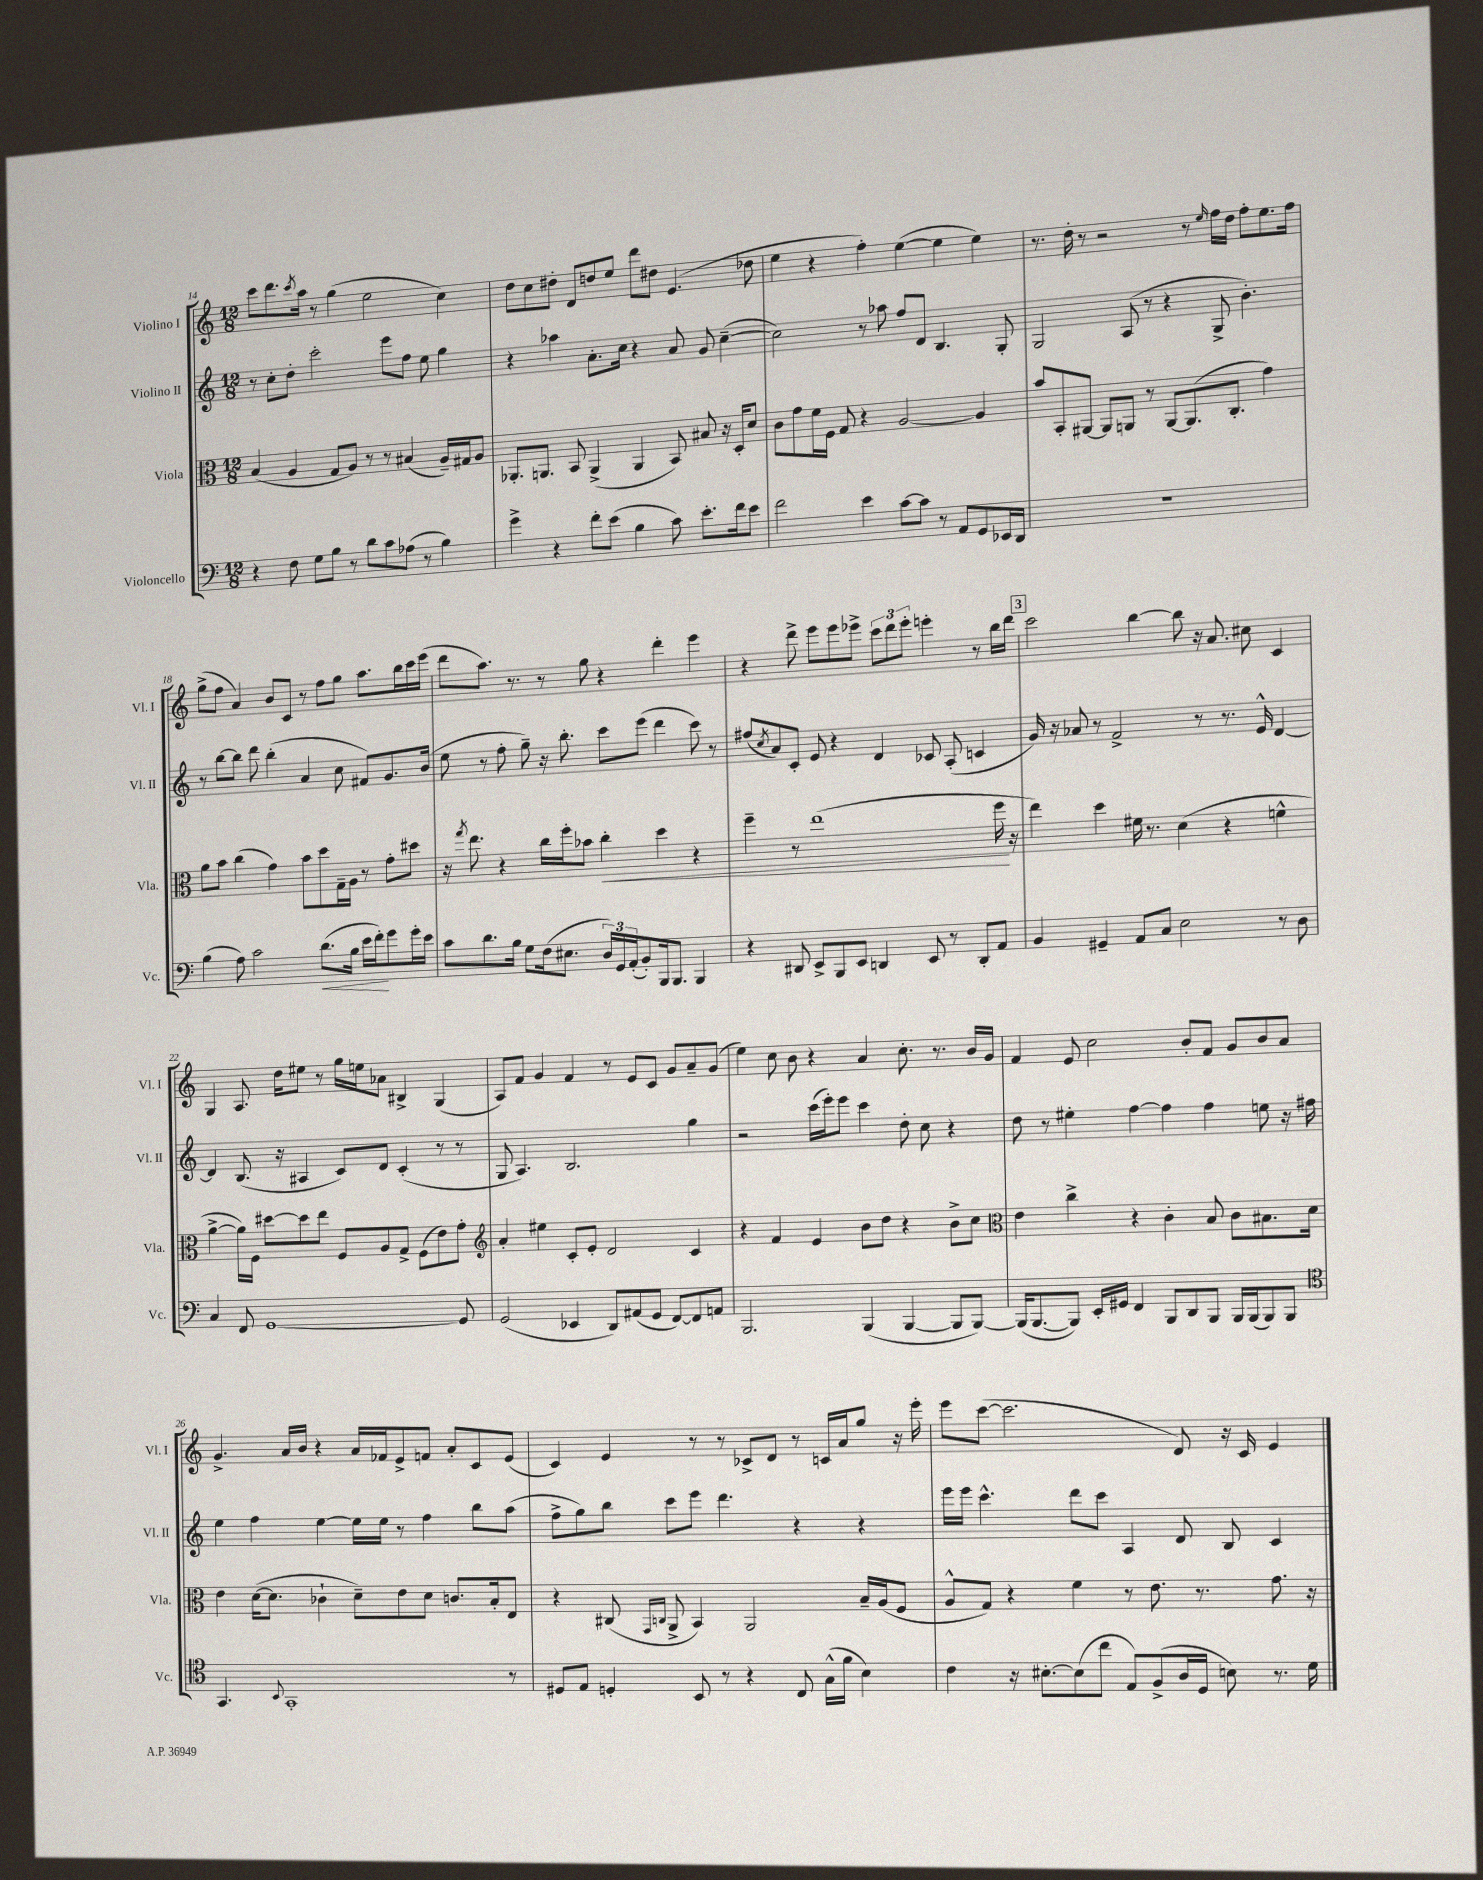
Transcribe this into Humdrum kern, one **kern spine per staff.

**kern	**dynam	**kern	**dynam	**kern	**kern
*part4	*part4	*part3	*part3	*part2	*part1
*staff4	*staff4	*staff3	*staff3	*staff2	*staff1
*I"Violoncello	*	*I"Viola	*	*I"Violino II	*I"Violino I
*I'Vc.	*	*I'Vla.	*	*I'Vl. II	*I'Vl. I
*clefF4	*	*clefC3	*	*clefG2	*clefG2
*k[]	*	*k[]	*	*k[]	*k[]
*M12/8	*	*M12/8	*	*M12/8	*M12/8
=14	=14	=14	=14	=14	=14
4r	.	(4B/	.	8r	8ccc\L
.	.	.	.	8cc'\L	8.ddd\
8F\	.	4A/	.	8dd'\J	.
.	.	.	.	.	8qccc/
.	.	.	.	.	16aa\Jk
8G\L	.	.	.	2ccc'\	8r
8B\J	.	8G/L	.	.	(4gg\
8r	.	8A/J)	.	.	.
8d\L	.	8r	.	.	2ee\
8c\	.	8r	.	8eee\L	.
(8A-X\J	.	(4B#X/	.	8ff\J	.
8r	.	.	.	8ee\	.
4B\)	.	16A~/LL)	.	4gg\	4cc\)
.	.	16G#X/J	.	.	.
.	.	8A/J	.	.	.
=15	=15	=15	=15	=15	=15
4g^\	.	8.AA-X'/L	.	4r	8dd\L
.	.	.	.	.	8cc\
.	.	8.AAn/J	.	.	.
4r	.	.	.	4aa-X\	8dd#X'\J
.	.	8BB/	.	.	8d/L
8f'\L	.	(4AA^/	.	8.a'\L	8ddn/
(8e\J	.	.	.	.	8ee/J
.	.	.	.	16cc\Jk	.
4B\	.	4AA/	.	4r	8ddd\L
.	.	.	.	.	8dd#X\J
8c\)	.	8BB/)	.	8a/	(4.e/
8.e'\L	.	8B#X/	.	8g/	.
.	.	16r	.	([4cc~\	.
16f\k	.	16D'/KL	.	.	.
8e\J	.	8d/J	.	.	8dd-X\
=16	=16	=16	=16	=16	=16
2f\	.	8c\L	.	2cc\])	4ee\
.	.	8g\	.	.	.
.	.	16f\L	.	.	4r
.	.	16F\JJ	.	.	.
.	.	8G/	.	.	.
4e\	.	4r	.	8r	4ff'\)
.	.	.	.	8aa-X\	.
[8c\L	.	[2A/	.	8ff/L	([4ee\
8c\J]	.	.	.	8d/J	.
8r	.	.	.	4.B/	4ee\]
8AA/L	.	.	.	.	.
8GG/	.	4A/]	.	.	4ee\)
16EE-X/L	.	.	.	8G'/	.
16DD/JJ	.	.	.	.	.
=17	=17	=17	=17	=17	=17
1.r	.	8b/L	.	2G/	8.r
.	.	8BB'/	.	.	.
.	.	.	.	.	16dd'\
.	.	[8AA#X/J	.	.	8r
.	.	8AA#/L]	.	.	2r
.	.	8AAn/J	.	(8A/	.
.	.	8r	.	8r	.
.	.	[8AA/L	.	4r	.
.	.	(8.AA/]	.	.	8r
.	.	.	.	.	16qqee/
.	.	.	.	8G^/	16ff\LL
.	.	8.C'/J	.	.	16dd\JJ
.	.	.	.	4.b'\)	8ff'\L
.	.	4g\)	.	.	8.ee\
.	.	.	.	.	16ff\Jk
!!LO:LB:g=z
=18	=18	=18	=18	=18	=18
(4B\	.	8a\L	.	8r	(8gg^\L
.	.	8b\J	.	[8bb\L	8ff\J
8A\)	.	(4cc\	.	8bb\J]	4a/)
2c\	.	.	.	8ddd\	.
.	.	4g\)	.	(4bb'\	8b/L
.	.	.	.	.	8c/J
.	.	8b\L	.	4a/	8r
!	!LO:HP:b	!	!	!	!
(8.d\L	<	8dd\	.	.	8ff\L
.	.	16G~\L	.	8cc\	8gg\J
16B\Jk	.	16A\JJ	.	.	.
16e\LL	.	8r	.	8f#X/L)	8.aa\L
16f'\J)	.	.	.	.	.
8g\	[	8g'\L	.	8.g/	.
.	.	.	.	.	16bb\L
16g'\L	.	8dd#X\J	.	.	16ccc\
16e\JJ	.	.	.	(16b/Jk	(16eee\JJ
=19	=19	=19	=19	=19	=19
8c\L	.	16r	.	8ee\	8ddd\L
.	.	8qgg/	.	.	.
.	.	8.ee\	.	.	.
8.d\	.	.	.	8r	8.aa\J)
.	.	4r	.	8ff'\	.
16B\Jk	.	.	.	.	8.r
8G\L	.	.	.	8gg~\)	.
(16F\k	.	16cc\LL	.	16r	8r
8.E#X\J	.	16ff'\J	.	8.bb'\	.
.	.	8b-X\J	.	.	8gg\
!	!	!	!LO:HP:b	!	!
24D/LL)	.	4cc'\	<	8ccc\L	4r
24GG/	.	.	.	.	.
(24AA'/J	.	.	.	.	.
8BB'/)	.	.	.	(8eee\J	.
16BBB/k	.	4dd\	.	4ddd\	4ddd'\
8.BBB/J	.	.	.	.	.
4BBB/	.	4r	.	8ccc\)	4eee\
.	.	.	.	8r	.
=20	=20	=20	=20	=20	=20
4r	.	4ff~\	.	(8ff#X/L	4r
.	.	.	.	8qcc/	.
.	.	.	.	8a/)	.
8DD#X/	.	8r	.	8c'/J	8ddd^\
8EE^/L	.	(1ee	.	8e/	8eee\L
8BBB/	.	.	.	4r	8eee\
8EE/J	.	.	.	.	8eee-X^\J
4DDn/	.	.	.	4d/	12ccc\L
.	.	.	.	.	12ddd\
.	.	.	.	.	12eee-'\J
8EE/	.	.	.	8c-X/	4eeen'\
8r	.	.	.	(8A'/	.
8DD'/L	.	.	.	4cn/	8r
8AA/J	.	16ff\	.	.	16bb\LL
.	.	16r	[	.	16ddd\JJ
!!LO:REH:place=s1:t=3
=21	=21	=21	=21	=21	=21
4BB/	.	4ee\)	.	16g/)	2ccc\
.	.	.	.	16r	.
.	.	.	.	8a-X/	.
4GG#X~/	.	4dd\	.	8r	.
.	.	.	.	2f^/	.
8AA/L	.	16f#X\	.	.	[4bb\
.	.	8.r	.	.	.
8C/J	.	.	.	.	.
2E\	.	(4d\	.	.	8bb\]
.	.	.	.	8r	16r
.	.	.	.	.	8.a/
.	.	4r	.	8.r	.
.	.	.	.	.	8cc#X\
.	.	.	.	16e^^/	.
8r	.	4fn^^\	.	[4d/	4c/
8D\	.	.	.	.	.
!!LO:LB:g=z
=22	=22	=22	=22	=22	=22
4C/	.	[4a^\	.	4d/]	4G/
8FF/	.	16a\LL])	.	(8.B/	8.A/
.	.	16F\JJ	.	.	.
[1GG	.	[8dd#X\L	.	.	.
.	.	.	.	16r	16dd\KL
.	.	8dd#\]	.	4A#X/	8ee#X\J
.	.	8ee\J	.	.	8r
.	.	8F/L	.	8c/L)	16gg\LL
.	.	.	.	.	16een\J
.	.	8A/	.	8d/J	8a-X\J
.	.	8G^/J	.	(4c'/	4B#X^/
.	.	(8F\L	.	.	.
.	.	8e\)	.	8r	(4G/
8GG/]	.	8g'\J	.	8r	.
=23	=23	=23	=23	=23	=23
*	*	*clefG2	*	*	*
(2GG/	.	4a'/	.	8G/	8A/L)
.	.	.	.	4.A/)	8f/J
.	.	4ee#X\	.	.	4g/
4EE-X/	.	8c'/L	.	2.B/	4f/
.	.	8e'/J	.	.	.
8DD/L)	.	2d/	.	.	8r
(8AA#X/	.	.	.	.	8e/L
8GG/J	.	.	.	.	8c/J
[8FF/L)	.	.	.	.	8g/L
8FF/]	.	4c/	.	4gg\	8a~/
8AAn/J	.	.	.	.	(8g/J
=24	=24	=24	=24	=24	=24
2.BBB/	.	4r	.	2r	4ee\)
.	.	4f/	.	.	8cc\
.	.	.	.	.	8b\
.	.	4e/	.	(16ccc\LL	4r
.	.	.	.	16eee'\J)	.
.	.	.	.	8eee\J	.
(4BBB/	.	8b\L	.	4ccc\	4a/
.	.	8dd\J	.	.	.
[4BBB/	.	4r	.	8dd'\	8.cc'\
.	.	.	.	8cc\	.
.	.	.	.	.	8.r
8BBB/L]	.	8b^\L	.	4r	.
[8BBB/J)	.	8cc\J	.	.	16b/LL
.	.	.	.	.	16g/JJ
=25	=25	=25	=25	=25	=25
*	*	*clefC3	*	*	*
(16BBB/KL]	.	4e\	.	8dd\	4f/
[8.BBB/	.	.	.	.	.
.	.	.	.	8r	.
8BBB/J])	.	4cc^\	.	4ee#X'\	8e/
16EE'/LL	.	.	.	.	2cc\
16GG#X/JJ	.	.	.	.	.
4FF/	.	4r	.	[4ff\	.
8BBB/L	.	4c'\	.	4ff\]	.
8DD/	.	.	.	.	8b'/L
8BBB/J	.	8B/	.	4ff\	8f/J
16BBB/LL	.	8c\L	.	.	8g/L
(16BBB/J	.	.	.	.	.
8BBB/)	.	8.B#X\	.	8een\	8b/
8BBB/J	.	.	.	16r	8a/J
.	.	16d\Jk	.	16ff#X\	.
!!LO:LB:g=z
=26	=26	=26	=26	=26	=26
*clefC4	*	*	*	*	*
4.GG/	.	4e\	.	4ee\	4.g^/
.	.	([16d\KL	.	4ff\	.
.	.	8.d\J]	.	.	.
8qqBB/	.	.	.	.	.
1GG'	.	.	.	.	16a/LL
.	.	.	.	.	16b/JJ
.	.	4c-X`\	.	[4ee\	4r
.	.	8d~\L)	.	16ee\LL]	16a/LL
.	.	.	.	16ee\JJ	16f-X/J
.	.	8e\	.	8r	8e^/
.	.	8d\J	.	4ff\	8fn/J
.	.	8.cn/L	.	.	8a'/L
.	.	.	.	8bb\L	8c/
.	.	16B'/k	.	.	.
8r	.	8E/J	.	(8aa\J	(8e/J
=27	=27	=27	=27	=27	=27
8D#X/L	.	4r	.	8ff^\L	4c/)
8E/J	.	.	.	8gg\)	.
4Dn'/	.	(8C#X/	.	8bb\J	4e/
.	.	16qqGG/LL	.	.	.
.	.	16qqCn/JJ	.	.	.
.	.	8AA^/	.	8ccc\L	.
8BB/	.	4BB/)	.	8eee\J	8r
8r	.	.	.	4.ddd\	8r
4r	.	2AA/	.	.	8c-X^/L
.	.	.	.	.	8d/J
8C/	.	.	.	4r	8r
(16G^^\LL	.	.	.	.	16cn/LL
16f\JJ	.	.	.	.	16a/J
4B\)	.	16B~/LL	.	4r	8gg/J
.	.	(16A/J	.	.	.
.	.	8F/J	.	.	16r
.	.	.	.	.	16eee'\
=28	=28	=28	=28	=28	=28
4c\	.	8A^^/L	.	16eee\LL	8eee\L
.	.	.	.	16eee\JJ	.
.	.	8G/J)	.	4.ccc^^\	([8ccc\J
16r	.	4r	.	.	2.ccc\]
[8.B#X'\L	.	.	.	.	.
(8B#\]	.	4f\	.	8ddd\L	.
8cc\J	.	.	.	8ccc\J	.
8E/L)	.	8r	.	4A/	.
(8F^/	.	8.e\	.	.	.
16A/L	.	.	.	8d/	8d/)
16D/JJ	.	8.r	.	.	.
8Bn\)	.	.	.	8B/	16r
.	.	.	.	.	16c/
8.r	.	8.g\	.	4c/	4e/
16d\	.	16r	.	.	.
==	==	==	==	==	==
*-	*-	*-	*-	*-	*-
